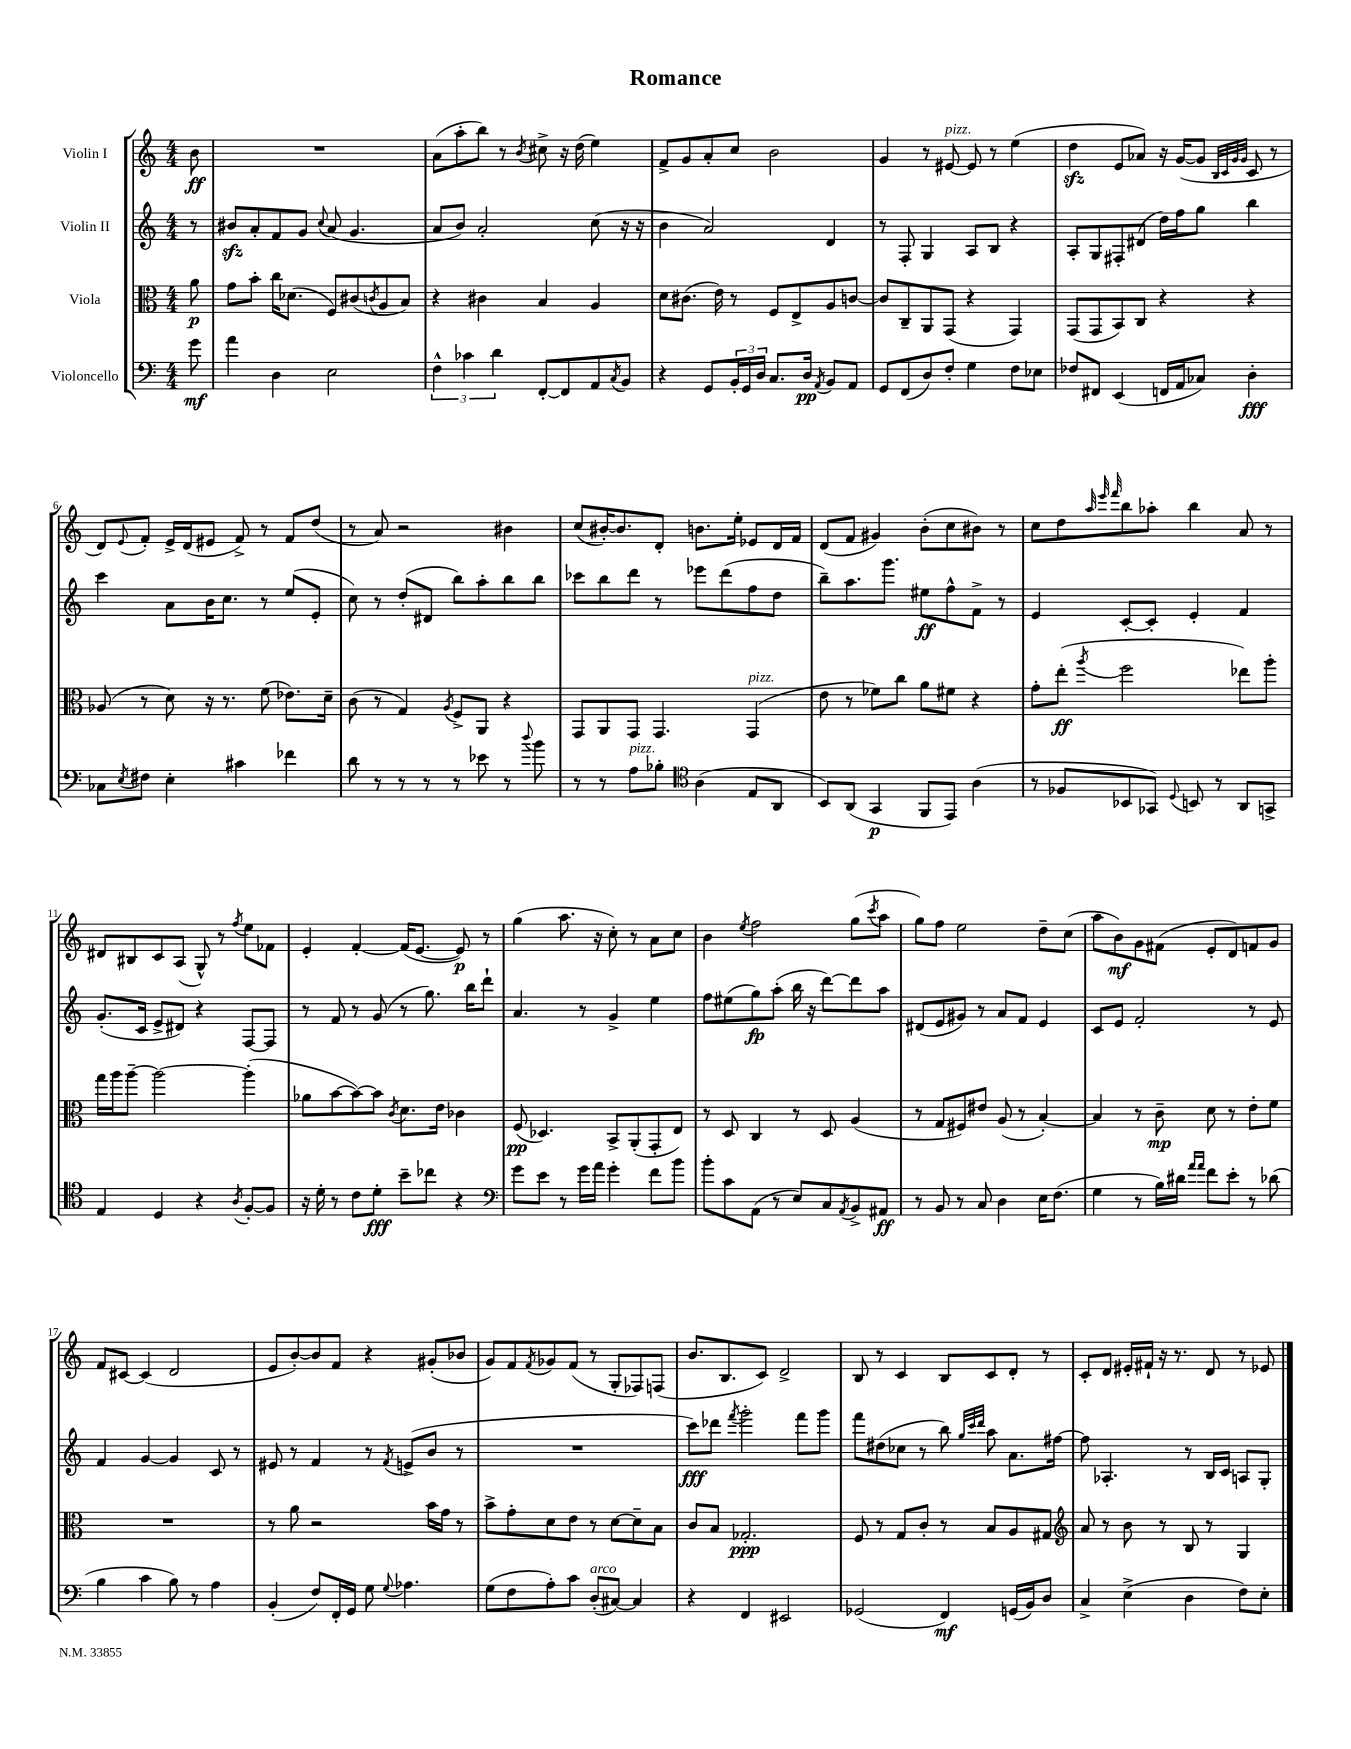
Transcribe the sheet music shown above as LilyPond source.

\header { title = "Romance" }
<<
\new StaffGroup <<
\new Staff = "s0" \with { instrumentName = "Violin I" } {
    \clef treble \key c \major \numericTimeSignature \time 4/4 \partial 8
    b'8\ff |
    R1 |
    a'8( a''8-. b''8) r8 \acciaccatura { b'8 } cis''8-> r16 d''16( e''4) |
    f'8-> g'8 a'8-. c''8 b'2 |
    g'4 r8 eis'8~^\markup { \italic "pizz." } eis'8 r8 e''4( |
    d''4\sfz e'8 aes'8) r16 g'16~( g'8 \grace { b32 c'32 g'32 g'32 } c'8 r8 |
    d'8) \appoggiatura { e'8 } f'8-. e'16-> d'16( eis'8 f'8->) r8 f'8 d''8( |
    r8 a'8) r2 bis'4 |
    c''8( bis'16~-.) bis'8. d'8-. b'8. e''16-. ees'8 d'16 f'16 |
    d'8( f'8 gis'4) b'8-.( c''8 bis'8) r8 |
    c''8 d''8 \grace { a''32 e'''32 f'''32 } b''8 aes''8-. b''4 a'8 r8 |
    dis'8 bis8 c'8 a8( g8-^) r8 \acciaccatura { f''8 } e''8 fes'8 |
    e'4-. f'4~-. f'16( e'8.~ e'8\p) r8 |
    g''4( a''8. r16 c''8-.) r8 a'8 c''8 |
    b'4 \acciaccatura { e''8 } f''2 g''8( \acciaccatura { c'''8 } a''8 |
    g''8) f''8 e''2 d''8-- c''8( |
    a''8 b'8\mf) g'8 fis'8( e'8-. d'8) f'8 g'8 |
    f'8 cis'8~ cis'4( d'2 |
    e'8 b'8~-.) b'8 f'8 r4 gis'8-.( bes'8 |
    g'8) f'8 \acciaccatura { f'8 } ges'8 f'8( r8 g8-. fes8) f8( |
    b'8. b8. c'8) d'2-> |
    b8 r8 c'4 b8 c'8 d'8-. r8 |
    c'8-. d'8 eis'16-. fis'16-! r16 r8. d'8 r8 ees'8 \bar "|." |
}
\new Staff = "s1" \with { instrumentName = "Violin II" } {
    \clef treble \key c \major \numericTimeSignature \time 4/4 \partial 8
    r8 |
    bis'8\sfz a'8-. f'8 g'8 \appoggiatura { c''8 } a'8( g'4. |
    a'8 b'8) a'2-. c''8( r16 r16 |
    b'4 a'2) d'4 |
    r8 f8-. g4 a8 b8 r4 |
    a8-. g8 fis8-. dis'8( d''16) f''16 g''8 b''4 |
    c'''4 a'8 b'16 c''8. r8 e''8( e'8-. |
    c''8) r8 d''8-.( dis'8 b''8) a''8-. b''8 b''8 |
    ces'''8 b''8 d'''8 r8 ees'''8 d'''8( f''8 d''8 |
    b''8--) a''8. g'''8. eis''8\ff f''8-^ f'8-> r8 |
    e'4 c'8~-. c'8-. e'4-. f'4 |
    g'8.-.( c'16 e'8-> dis'8) r4 f8~ f8 |
    r8 f'8 r8 g'8( r8 g''8.) b''16 d'''8-! |
    a'4. r8 g'4-> e''4 |
    f''8 eis''8( g''8\fp) a''8-.( b''16 r16 d'''8~) d'''8 a''8 |
    dis'8( e'8 gis'8) r8 a'8 f'8 e'4 |
    c'8 e'8 f'2-. r8 e'8 |
    f'4 g'4~ g'4 c'8 r8 |
    eis'8 r8 f'4 r8 \acciaccatura { f'8 } e'8->( b'8 r8 |
    R1 |
    c'''8\fff) des'''8 \acciaccatura { f'''8 } g'''2-. f'''8 g'''8 |
    f'''8 dis''8( ces''8 r8 b''8) \grace { g''32 c'''32 d'''32 } a''8 a'8. fis''16~ |
    fis''8 aes4.-. r8 b16 c'16 a8 g8-. \bar "|." |
}
\new Staff = "s2" \with { instrumentName = "Viola" } {
    \clef alto \key c \major \numericTimeSignature \time 4/4 \partial 8
    a'8\p |
    g'8 b'8-. c''16 des'8.( f8) cis'8( \acciaccatura { c'8 } a8 b8) |
    r4 cis'4 b4 a4 |
    d'8 cis'8.( e'16) r8 f8 e8-> a8 c'8~ |
    c'8 c8-- a,8 g,8( r4 g,4) |
    g,8( g,8 b,8) c8 r4 r4 |
    aes8( r8 d'8) r16 r8. f'8( ees'8.) d'16-- |
    c'8( r8 g4) \acciaccatura { a8 } f8-> a,8 r4 |
    g,8 a,8 g,8 g,4. g,4^\markup { \italic "pizz." }( |
    e'8 r8 fes'8) c''8 a'8 fis'8 r4 |
    g'8-. e''8-.\ff( \acciaccatura { a''8 } f''2 ees''8) a''8-. |
    g''16 a''16 a''8~-- a''2~ a''4-.( |
    aes'8 b'8~ b'8~) b'8 \acciaccatura { c'8 } d'8. e'16 ces'4 |
    f8\pp( des4.) b,8-> a,8-.( g,8-. e8) |
    r8 d8 c4 r8 d8 a4( |
    r8 g8 fis8) eis'8 a8( r8 b4~-.) |
    b4 r8 c'8--\mp d'8 r8 e'8-. f'8 |
    R1 |
    r8 a'8 r2 b'16 g'16 r8 |
    b'8-> g'8-. d'8 e'8 r8 d'8~ d'8-- b8 |
    c'8 b8 ges2.-.\ppp |
    f8 r8 g8 c'8-. r8 b8 a8 gis8 |
    \clef treble a'8 r8 b'8 r8 b8 r8 g4 \bar "|." |
}
\new Staff = "s3" \with { instrumentName = "Violoncello" } {
    \clef bass \key c \major \numericTimeSignature \time 4/4 \partial 8
    g'8\mf |
    a'4 d4 e2 |
    \tuplet 3/2 { f4-^ ces'4 d'4 } f,8~-. f,8 a,8 \acciaccatura { c8 } b,8 |
    r4 g,8 \tuplet 3/2 { b,16-. g,16 d16 } c8. d16\pp \acciaccatura { a,8 } b,8 a,8 |
    g,8 f,8( d8) f8-. g4 f8 ees8 |
    fes8 fis,8 e,4( f,16 a,16 ces8) d4-.\fff |
    ces8 \acciaccatura { e8 } fis8 e4-. cis'4 fes'4 |
    d'8 r8 r8 r8 r8 ees'8 r8 \appoggiatura { d''8 } b'8 |
    r8 r8 a8^\markup { \italic "pizz." } bes8-. \clef tenor a4( e8 a,8 |
    b,8) a,8( g,4\p f,8 e,8) a4( |
    r8 fes8 bes,8 ges,8) \appoggiatura { d8 } b,8 r8 a,8 g,8-> |
    e4 d4 r4 \acciaccatura { a8 } f8~-. f8 |
    r16 d'16-. r8 c'8 d'8-.\fff b'8-- ces''8 r4 |
    \clef bass g'8 e'8 r8 g'16 a'16 g'4-. f'8 b'8 |
    b'8-. c'8 a,8( r8 e8) c8 \acciaccatura { a,8 } b,8-> ais,8\ff |
    r8 b,8 r8 c8 d4 e16 f8.( |
    g4 r8 b16) dis'16 \grace { a'16 a'16 } f'8 e'8-. r8 des'8( |
    b4 c'4 b8) r8 a4 |
    b,4-.( f8) f,16-. g,16 g8 \appoggiatura { g8 } aes4. |
    g8( f8 a8-.) c'8 d8-.^\markup { \italic "arco" }( cis8~) cis4 |
    r4 f,4 eis,2 |
    ges,2( f,4\mf) g,16( b,16) d8 |
    c4-> e4->( d4 f8) e8-. \bar "|." |
}
>>
>>
